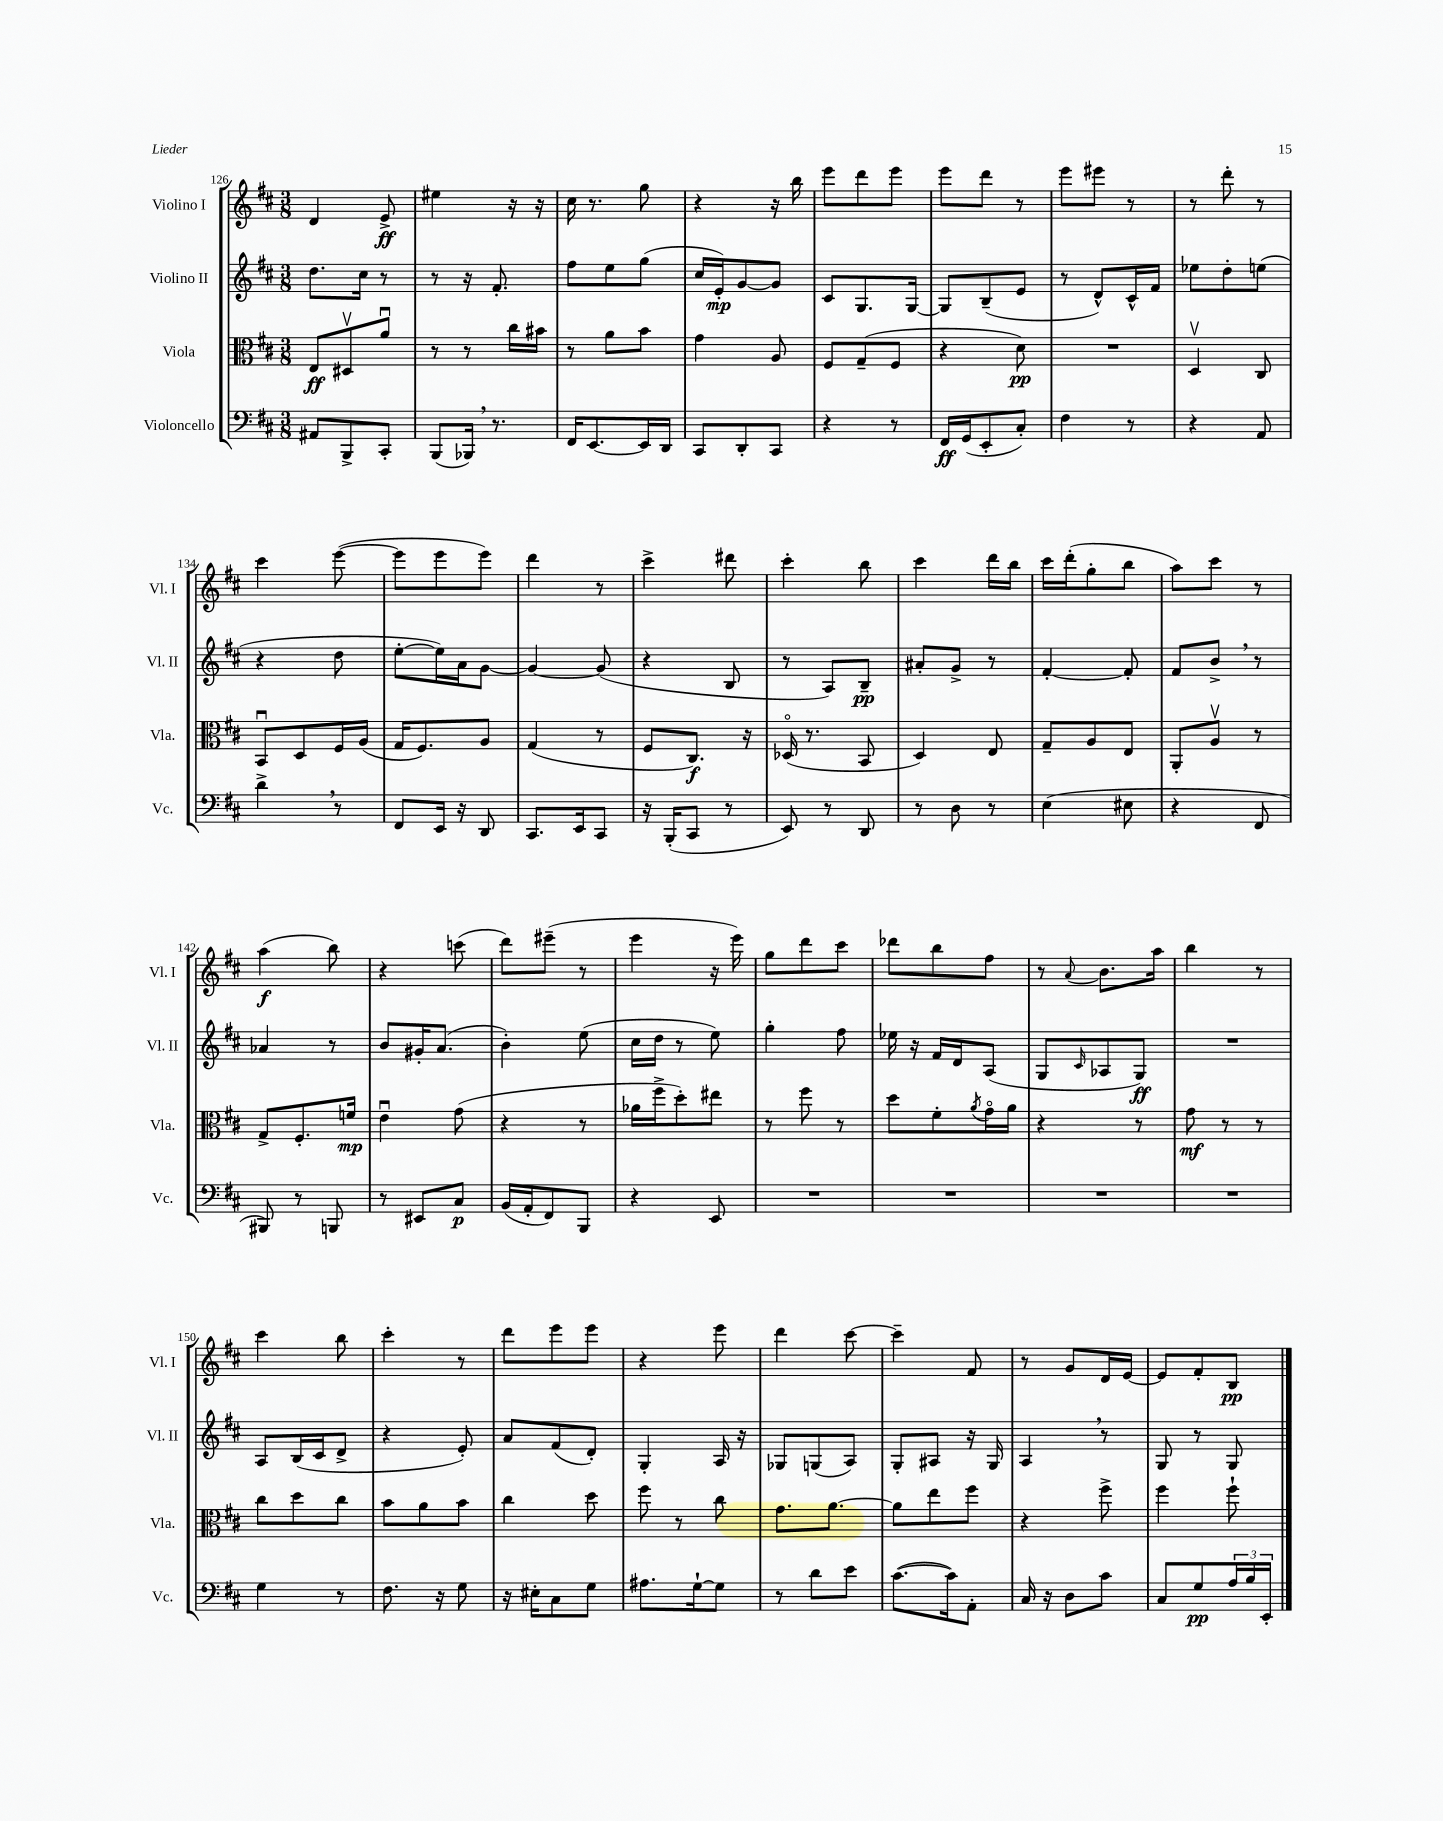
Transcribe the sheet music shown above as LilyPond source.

<<
\new StaffGroup <<
\new Staff = "s0" \with { instrumentName = "Violino I" shortInstrumentName = "Vl. I" } {
    \clef treble \key d \major \numericTimeSignature \time 3/8
    d'4 e'8->\ff |
    eis''4 r16 r16 |
    cis''16 r8. g''8 |
    r4 r16 b''16 |
    e'''8 d'''8 e'''8 |
    e'''8 d'''8 r8 |
    e'''8 eis'''8 r8 |
    r8 d'''8-. r8 |
    cis'''4 e'''8~( |
    e'''8 e'''8 e'''8) |
    d'''4 r8 |
    cis'''4-> dis'''8 |
    cis'''4-. b''8 |
    cis'''4 d'''16 b''16 |
    cis'''16 d'''16-.( g''8-. b''8 |
    a''8) cis'''8 r8 |
    a''4\f( b''8) |
    r4 c'''8( |
    d'''8) eis'''8--( r8 |
    e'''4 r16 e'''16) |
    g''8 d'''8 cis'''8 |
    des'''8 b''8 fis''8 |
    r8 \appoggiatura { a'8 } b'8. a''16 |
    b''4 r8 |
    cis'''4 b''8 |
    cis'''4-. r8 |
    d'''8 e'''8 e'''8 |
    r4 e'''8 |
    d'''4 cis'''8~ |
    cis'''4-- fis'8 |
    r8 g'8 d'16 e'16~ |
    e'8 fis'8-. b8\pp \bar "|." |
}
\new Staff = "s1" \with { instrumentName = "Violino II" shortInstrumentName = "Vl. II" } {
    \clef treble \key d \major \numericTimeSignature \time 3/8
    d''8. cis''16 r8 |
    r8 r16 fis'8.-. |
    fis''8 e''8 g''8( |
    cis''16 e'16-.\mp) g'8~ g'8 |
    cis'8 g8. g16~ |
    g8 b8--( e'8 |
    r8 d'8-^) cis'16-^ fis'16 |
    ees''8 d''8-. e''8( |
    r4 d''8 |
    e''8~-. e''16) a'16 g'8~ |
    g'4~ g'8( |
    r4 b8 |
    r8 a8) b8--\pp |
    ais'8-. g'8-> r8 |
    fis'4~-. fis'8-. |
    fis'8 b'8-> \breathe r8 |
    aes'4 r8 |
    b'8 gis'16-. a'8.( |
    b'4-.) e''8( |
    cis''16 d''16 r8 e''8) |
    g''4-. fis''8 |
    ees''16 r16 fis'16 d'16 a8( |
    g8 \grace { cis'16 } aes8 g8\ff) |
    R4. |
    a8 b16( cis'16 d'8-> |
    r4 e'8-.) |
    a'8 fis'8( d'8-.) |
    g4-. a16 r16 |
    ges8 g8( a8) |
    g8-. ais8 r16 g16 |
    a4 \breathe r8 |
    g8 r8 g8 \bar "|." |
}
\new Staff = "s2" \with { instrumentName = "Viola" shortInstrumentName = "Vla." } {
    \clef alto \key d \major \numericTimeSignature \time 3/8
    e8\ff dis8\upbow a'8\downbow |
    r8 r8 cis''16 bis'16 |
    r8 a'8 b'8 |
    g'4 a8 |
    fis8 g8--( fis8 |
    r4 d'8\pp) |
    R4. |
    d4\upbow cis8 |
    b,8\downbow d8 fis16 a16( |
    g16 fis8.) a8 |
    g4( r8 |
    fis8 cis8.\f) r16 |
    des16\flageolet( r8. b,8 |
    d4) e8 |
    g8-- a8 e8 |
    a,8-. a8\upbow r8 |
    g8-> fis8.-. f'16\mp |
    e'4\downbow g'8( |
    r4 r8 |
    aes'16 fis''16-> d''8-.) eis''8 |
    r8 fis''8 r8 |
    d''8 fis'8-. \acciaccatura { a'8 } g'16\flageolet a'16 |
    r4 r8 |
    g'8\mf r8 r8 |
    cis''8 d''8 cis''8 |
    b'8 a'8 b'8 |
    cis''4 d''8 |
    fis''8 r8 cis''8 |
    g'8. a'8.~ |
    a'8 e''8 fis''8 |
    r4 fis''8-> |
    fis''4 fis''8-! \bar "|." |
}
\new Staff = "s3" \with { instrumentName = "Violoncello" shortInstrumentName = "Vc." } {
    \clef bass \key d \major \numericTimeSignature \time 3/8
    ais,8 b,,8-> cis,8-. |
    b,,8( bes,,16) \breathe r8. |
    fis,16 e,8.~ e,16 d,16 |
    cis,8 d,8-. cis,8 |
    r4 r8 |
    fis,16\ff g,16( e,8-. cis8-.) |
    fis4 r8 |
    r4 a,8 |
    d'4-> \breathe r8 |
    fis,8 e,16 r16 d,8 |
    cis,8. e,16 cis,8 |
    r16 b,,16-.( cis,8 r8 |
    e,8) r8 d,8 |
    r8 d8 r8 |
    e4( eis8 |
    r4 fis,8 |
    bis,,8) r8 b,,8 |
    r8 eis,8 cis8\p |
    b,16( a,16-. fis,8) b,,8 |
    r4 e,8 |
    R4. |
    R4. |
    R4. |
    R4. |
    g4 r8 |
    fis8. r16 g8 |
    r16 eis16-. cis8 g8 |
    ais8. g16~-! g8 |
    r8 d'8 e'8 |
    cis'8.~( cis'16) a,8-. |
    cis16 r16 d8 cis'8 |
    cis8 g8\pp \tuplet 3/2 { a16 b16 e,16-. } \bar "|." |
}
>>
>>
\layout { \context { \Score currentBarNumber = #126 } }
